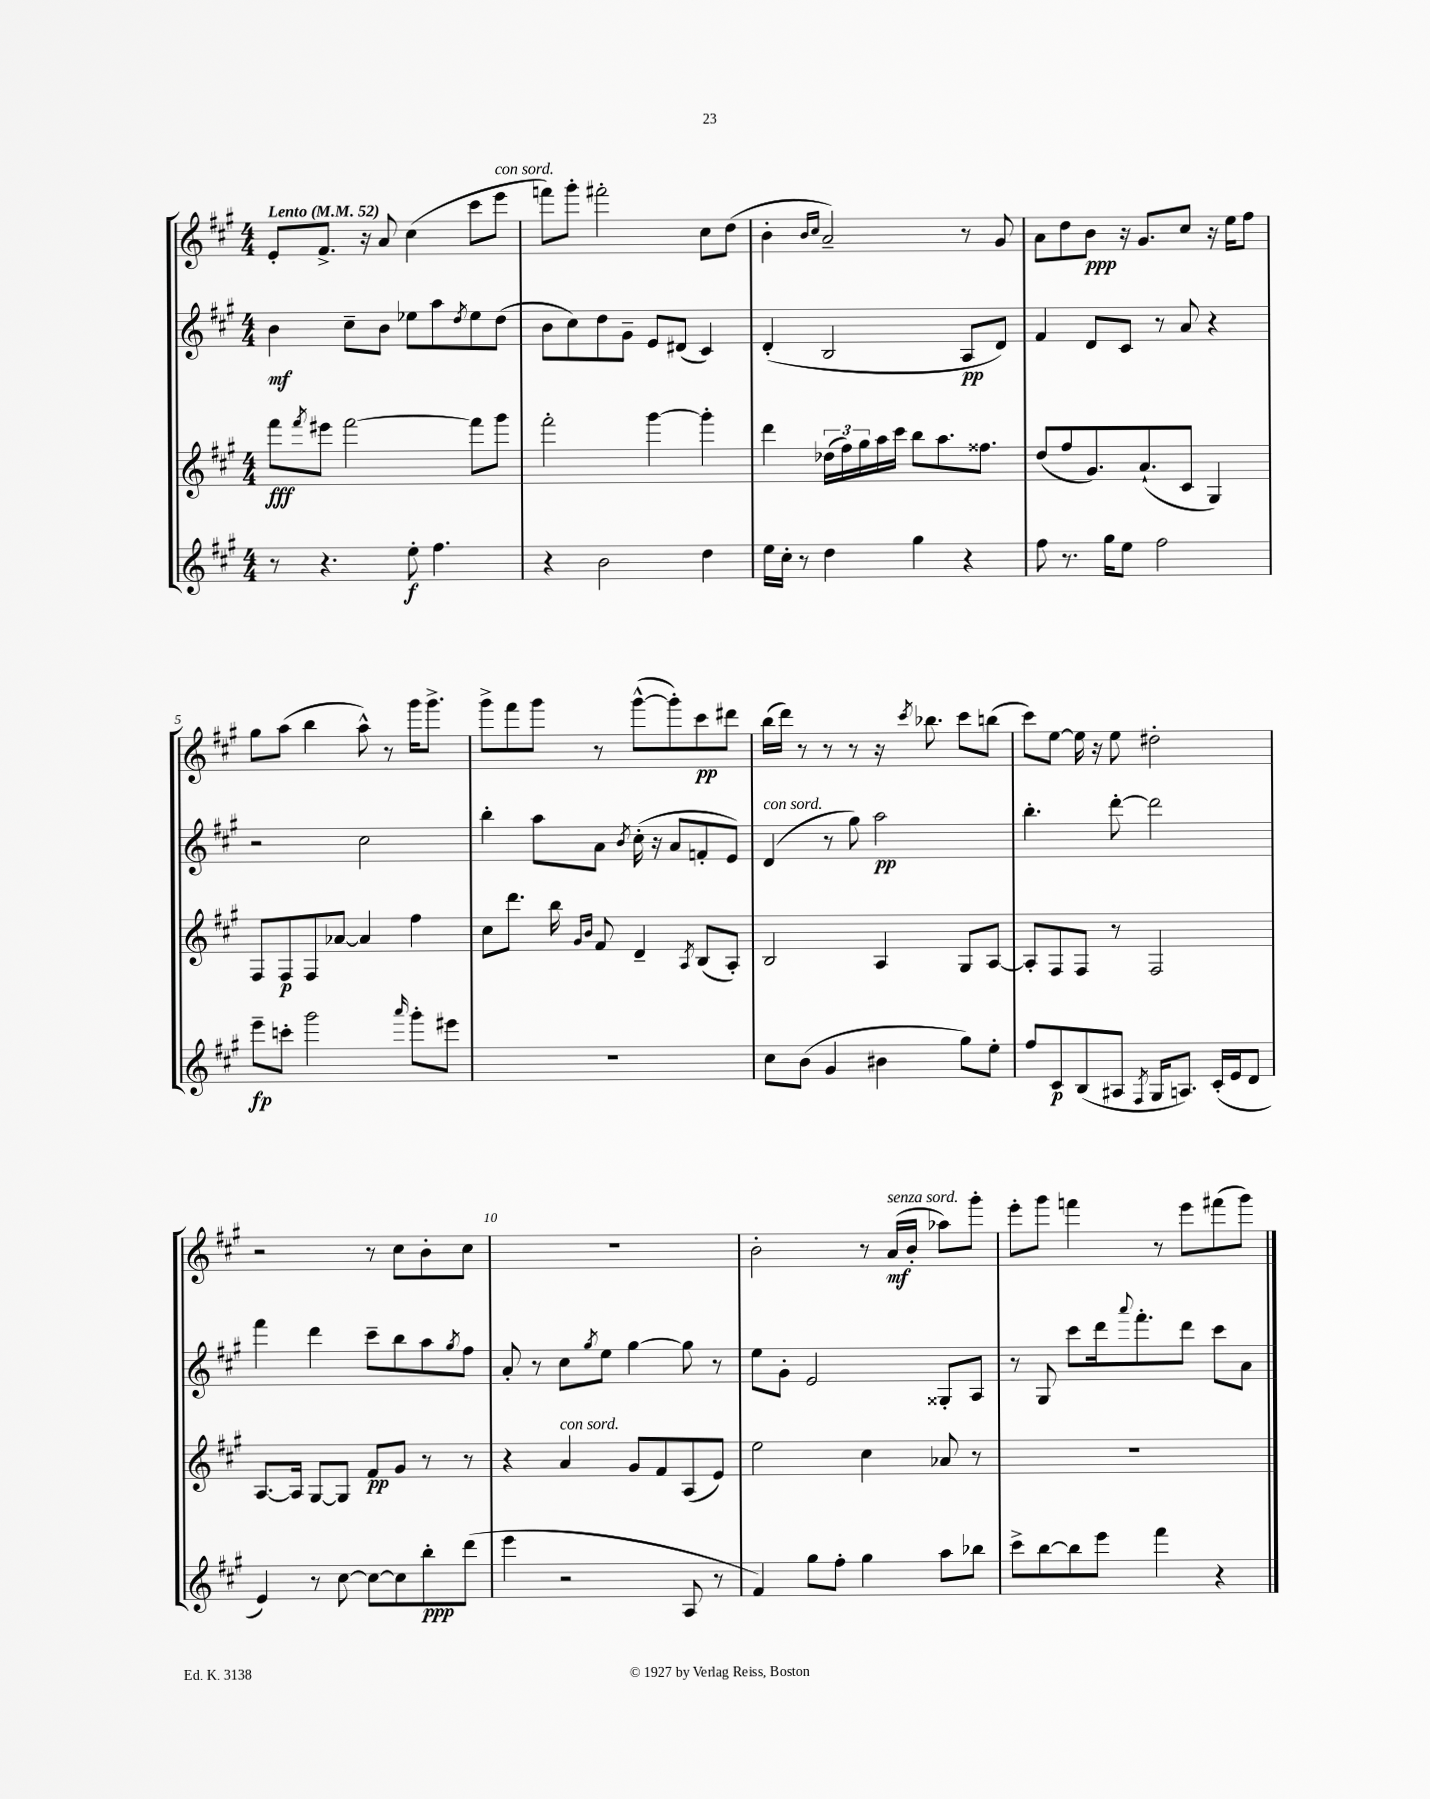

**kern	**kern	**kern	**kern
*staff4	*staff3	*staff2	*staff1
*clefG2	*clefG2	*clefG2	*clefG2
*k[f#c#g#]	*k[f#c#g#]	*k[f#c#g#]	*k[f#c#g#]
*M4/4	*M4/4	*M4/4	*M4/4
*MM52	*MM52	*MM52	*MM52
8r	8fff#\L	4b\	8e'/L
.	8qfff#/	.	.
4.r	8eee#\J	.	8.f#^/J
.	[2fff#\	8cc#~\L	.
.	.	.	16r
.	.	8b\J	8a/
8ee'\	.	8ee-\L	(4cc#\
4.ff#\	.	8aa\	.
.	.	8qdd/	.
.	8fff#\]L	8ee-\	8ccc#\L
.	8ggg#\J	(8dd\J	8eee\J
=	=	=	=
4r	2fff#'\	8b\L	8fff\L)
.	.	8cc#\)	8ggg#'\J
2b\	.	8dd\	2fff#'\
.	.	8g#~\J	.
.	[4ggg#\	8e/L	.
.	.	(8d#/J	.
4dd\	4ggg#'\]	4c#/)	8cc#\L
.	.	.	(8dd\J
=	=	=	=
16ee\LL	4ddd\	(4d'/	4b'\
16cc#'\JJ	.	.	.
8r	.	.	.
.	.	.	16qqb/LL
.	.	.	16qqcc#/JJ
4dd\	(24dd-\LL	2B/	2a~/)
.	24ff#\)	.	.
.	24gg#\	.	.
.	16aa\	.	.
.	16ccc#\JJ	.	.
4gg#\	8bb\L	.	.
.	8.aa\	.	.
4r	.	8A/L	8r
.	8.ff##\J	.	.
.	.	8d/J)	8g#/
=	=	=	=
8ff#\	(8dd/L	4f#/	8a\L
8.r	8ff#/	.	8dd\
.	8.g#/)	8d/L	8b\J
16gg#\LK	.	.	.
8ee\J	.	8c#/J	16r
.	(8.a`/	.	8.g#/L
2ff#\	.	8r	.
.	8c#/J	8a/	8cc#/J
.	4G#/)	4r	16r
.	.	.	16ee\LK
.	.	.	8ff#\J
=	=	=	=
8eee~\L	8F#/L	2r	8gg#\L
8ccc'\J	8F#/	.	(8aa\J
2ggg#\	8F#/	.	4bb\
.	[8a-/J	.	.
.	4a-/]	2cc#\	8aa^^\)
.	.	.	8r
16qqaaa/	.	.	.
8ggg#'\L	4ff#\	.	16ggg#\LK
.	.	.	8.ggg#^\J
8eee#\J	.	.	.
=	=	=	=
1r	8cc#\L	4bb'\	8ggg#^\L
.	8.ddd\J	.	8fff#\
.	.	8aa\L	8ggg#\J
.	16bb\	.	.
.	16qqg#/LL	.	.
.	16qqb/JJ	.	.
.	8f#/	8a\J	8r
.	.	8qb/	.
.	4d~/	(16cc#'\	([8ggg#^^\L
.	.	16r	.
.	.	8a/L	8ggg#'\])
.	8qA/	.	.
.	(8B/L	8f'/	8ccc#\
.	8A'/J)	8e/J)	8ddd#\J
=	=	=	=
8cc#\L	2B/	(4d/	(16bb\LL
.	.	.	16ddd\JJ)
(8b\J	.	.	8r
4g#/	.	8r	8r
.	.	8gg#\)	8r
4b#\	4A/	2aa\	16r
.	.	.	8qccc#/
.	.	.	8.bb-\
8gg#\L)	8G#/L	.	8ccc#\L
8ee'\J	[8A/J	.	(8bb\J
=	=	=	=
8ff#/L	8A'/]L	4.bb'\	8ccc#\L)
8c#/	8F#/	.	[8ee\J
(8B/	8F#/J	.	16ee\]
.	.	.	16r
8A#/J	8r	[8ddd'\	8ee\
8qF#/	.	.	.
16G#/LK	2F#/	2ddd\]	2dd#'\
8.A/J)	.	.	.
(16c#'/LL	.	.	.
16e/J	.	.	.
8d/J	.	.	.
=	=	=	=
4e/)	[8.A/L	4fff#\	2r
.	16A/]Jk	.	.
8r	[8G#/L	4ddd\	.
[8cc#\	8G#/]J	.	.
8cc#\_L	8f#/L	8ccc#~\L	8r
8cc#\]	8g#/J	8bb\	8cc#\L
8bb'\	8r	8aa\	8b'\
.	.	8qgg#/	.
(8ddd\J	8r	8ff#\J	8cc#\J
=	=	=	=
4eee\	4r	8a'/	1r
.	.	8r	.
2r	4a/	8cc#\L	.
.	.	8qgg#/	.
.	.	8ee\J	.
.	8g#/L	[4gg#\	.
.	8f#/	.	.
8A/	(8A/	8gg#\]	.
8r	8e/J)	8r	.
=	=	=	=
4f#/)	2ee\	8ee\L	2b'\
.	.	8g#'\J	.
8gg#\L	.	2e/	.
8ff#'\J	.	.	.
4gg#\	4cc#\	.	8r
.	.	.	(16a/LL
.	.	.	16b'/JJ
8aa\L	8a-/	8G##'/L	8aa-\L)
8bb-\J	8r	8A/J	8ggg#'\J
=	=	=	=
8ccc#^\L	1r	8r	8eee'\L
[8bb\	.	8G#/	8ggg#\J
8bb\]	.	8ccc#\L	4fff\
8eee\J	.	16ddd\k	.
.	.	8qqaaa/	.
.	.	8.fff#'\	.
4fff#\	.	.	8r
.	.	8ddd\J	8eee\L
4r	.	8ccc#\L	(8fff#\
.	.	8a\J	8ggg#\J)
==	==	==	==
*-	*-	*-	*-
